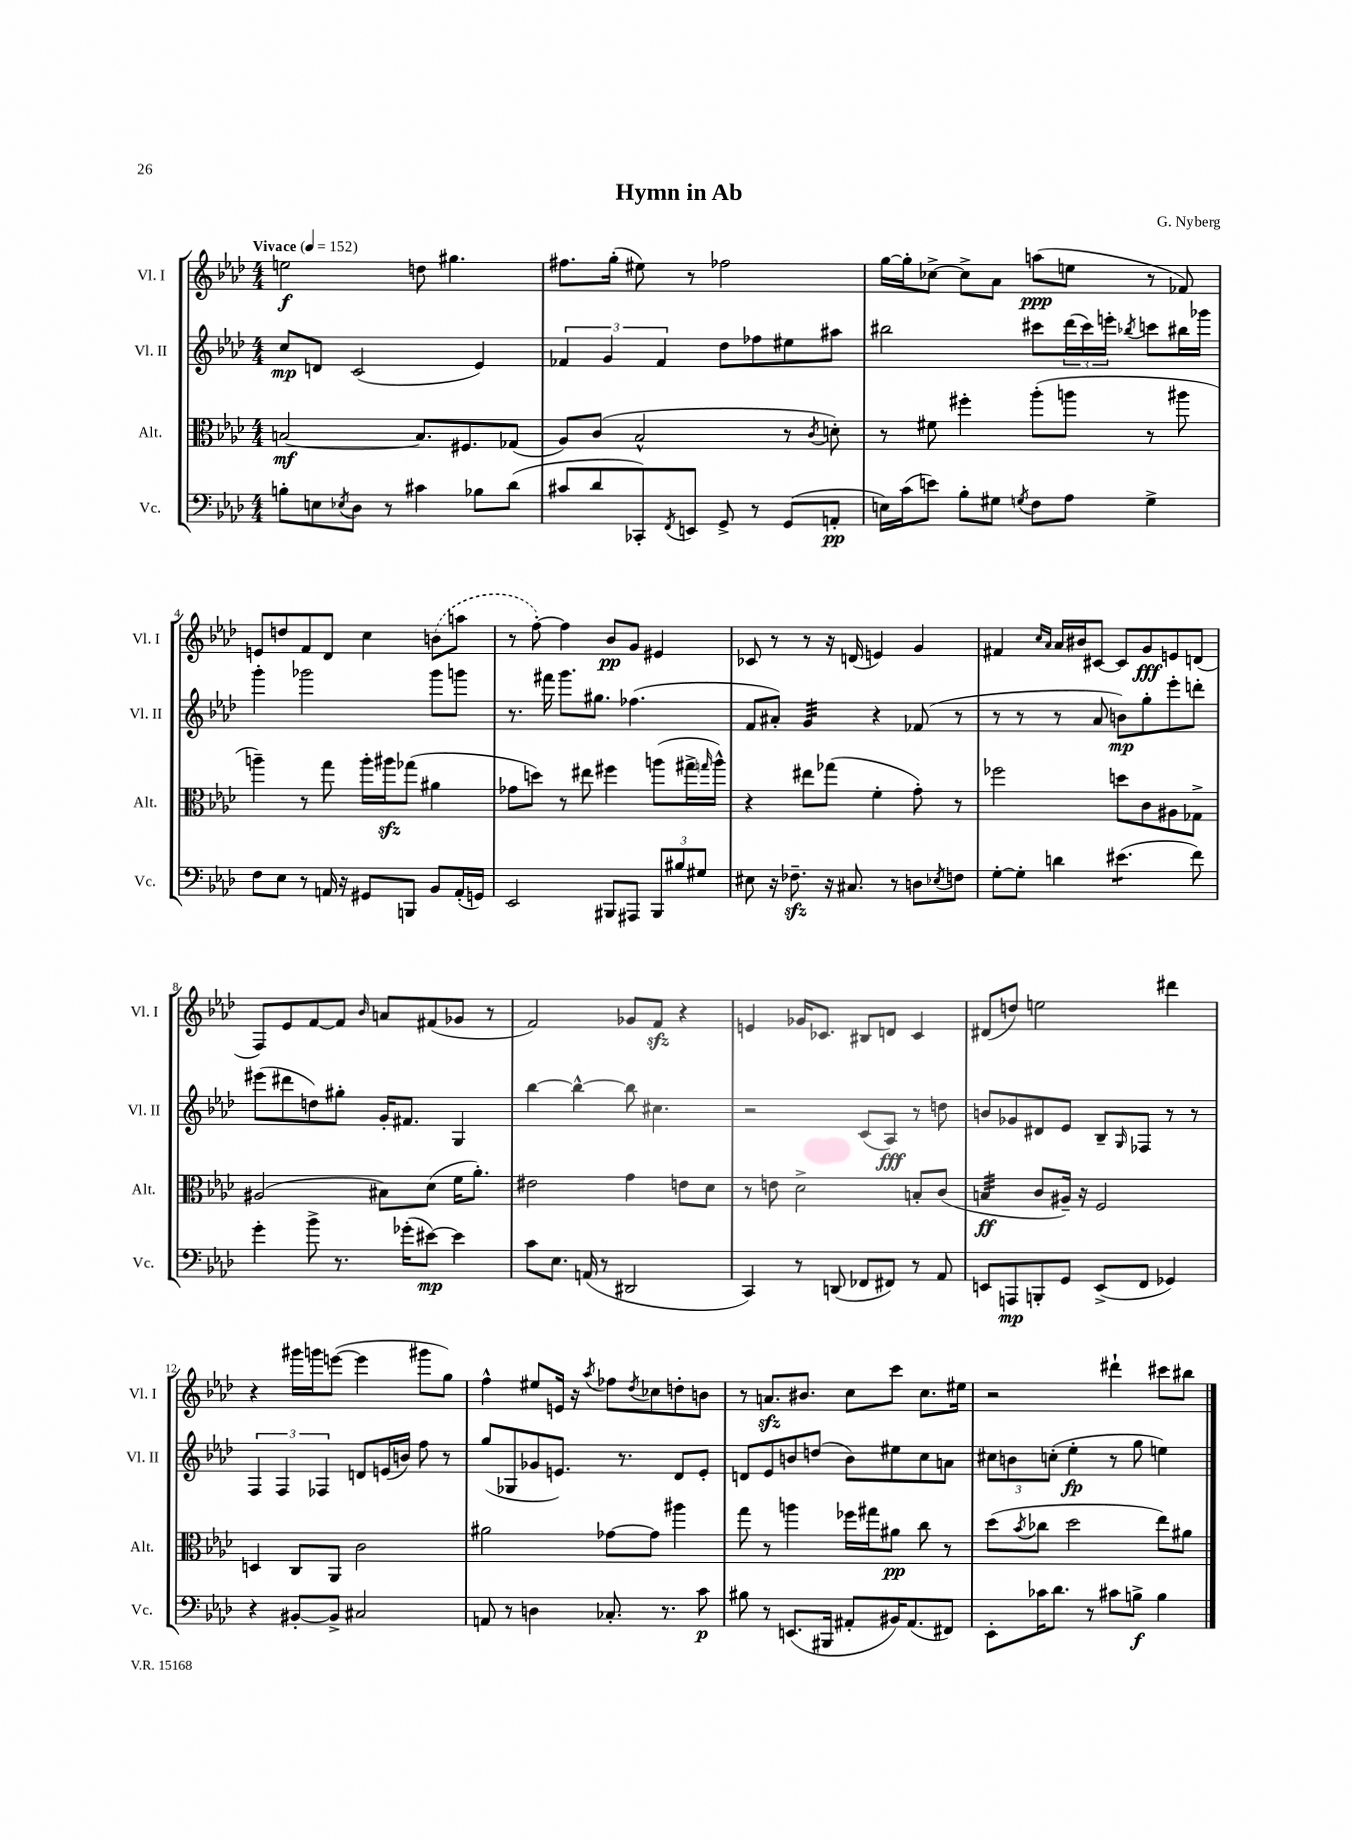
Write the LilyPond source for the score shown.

\header { title = "Hymn in Ab" composer = "G. Nyberg" }
<<
\new StaffGroup <<
\new Staff = "s0" \with { instrumentName = "Vl. I" shortInstrumentName = "Vl. I" } {
    \clef treble \key aes \major \numericTimeSignature \time 4/4 \tempo "Vivace" 4 = 152
    e''2\f d''8 gis''4. |
    fis''8. g''16-.( eis''8) r8 fes''2 |
    g''16~ g''16-. ces''8~-> ces''8-> aes'8 a''8\ppp( e''8 r8 fes'8) |
    e'8 d''8 f'8 des'8 c''4 \once \slurDashed b'8( a''8 |
    r8 f''8~-.) f''4 bes'8\pp g'8 eis'4 |
    ces'8 r8 r8 r16 d'16( e'4) g'4 |
    fis'4 \grace { c''16 aes'16 } aes'16 bis'16 cis'8~ cis'8 g'8\fff e'8 d'8( |
    f8) ees'8 f'8~ f'8 \grace { bes'16 } a'8 fis'8( ges'8 r8 |
    f'2) ges'8 f'8\sfz r4 |
    e'4 ges'16 ces'8. bis8 d'8 ces'4 |
    dis'8( d''8) e''2 dis'''4 |
    r4 gis'''16 g'''16 e'''8~( e'''4 gis'''8 g''8) |
    f''4-^ eis''8 e'16 r16 \acciaccatura { aes''8 } fes''8 \acciaccatura { des''8 } ces''8 d''8-. b'8 |
    r8 a'8.\sfz bis'8. c''8 c'''8 c''8. eis''16 |
    r2 dis'''4-! cis'''8 bis''8 \bar "|." |
}
\new Staff = "s1" \with { instrumentName = "Vl. II" shortInstrumentName = "Vl. II" } {
    \clef treble \key aes \major \numericTimeSignature \time 4/4
    c''8\mp d'8 c'2( ees'4) |
    \tuplet 3/2 { fes'4 g'4 fes'4 } des''8 fes''8 eis''8 ais''8 |
    bis''2 cis'''8 \tuplet 3/2 { des'''16( cis'''16) e'''16-. } \acciaccatura { bes''8 } c'''8 bis''16 ges'''16 |
    g'''4-. ges'''2 ges'''8 g'''8 |
    r8. fis'''16 g'''8. gis''8. fes''4.( |
    f'8 ais'8-.) g'4:32 r4 fes'8( r8 |
    r8 r8 r8 aes'8 b'8\mp) g''8-. ees'''8-. d'''8-. |
    eis'''8( dis'''8 d''8) gis''8-. g'16-. fis'8. g4 |
    bes''4~ bes''4~-^ bes''8 cis''4. |
    r2 c'8( aes8\fff) r8 d''8 |
    b'8 ges'8 dis'8 ees'8 bes8-- \grace { g16 } fes8 r8 r8 |
    \tuplet 3/2 { f4 f4 fes4 } d'8 e'16( b'16) f''8 r8 |
    g''8( ges8 ges'8 e'8.) r8. des'8 e'8-. |
    d'8 ees'8 b'8 d''8( b'8) eis''8 c''8 a'8 |
    \tuplet 3/2 { cis''8 b'8 c''8-.( } ees''4-.\fp r8 g''8 e''4) \bar "|." |
}
\new Staff = "s2" \with { instrumentName = "Alt." shortInstrumentName = "Alt." } {
    \clef alto \key aes \major \numericTimeSignature \time 4/4
    b2~\mf b8. fis8. ges8( |
    aes8) c'8( bes2-^ r8 \acciaccatura { c'8 } d'8-.) |
    r8 fis'8 fis''4-. aes''8-.( a''8 r8 ais''8 |
    a''4--) r8 g''8 a''16-. ais''16\sfz ges''8( ais'4 |
    ges'8 d''8) r8 eis''8 fis''4 a''8( gis''16-> \grace { g''16 } a''16-^) |
    r4 eis''8 ges''8( f'4-. g'8-.) r8 |
    fes''2 d''8 c'8 ais8 ges8-> |
    ais2( bis8) des'8( f'16 aes'8.-.) |
    eis'2 g'4 e'8 des'8 |
    r8 e'8 des'2-> b8-. c'8( |
    b4:32\ff c'8 ais16--) r16 f2 |
    d4 c8 aes,8 c'2 |
    ais'2 ges'8~ ges'8 ais''4 |
    g''8 r8 a''4 fes''16 gis''16 ais'8\pp c''8 r8 |
    des''8( \acciaccatura { bes'8 } ces''8 des''2 ees''8) ais'8 \bar "|." |
}
\new Staff = "s3" \with { instrumentName = "Vc." shortInstrumentName = "Vc." } {
    \clef bass \key aes \major \numericTimeSignature \time 4/4
    b8-. e8 \acciaccatura { ees8 } des8 r8 cis'4 bes8 des'8( |
    cis'8 des'8 ces,8-.) \acciaccatura { f,8 } e,8 g,8-> r8 g,8( a,8-.\pp |
    e16) c'16( e'8) bes8-. gis8 \acciaccatura { g8 } f8 aes8 g4-> |
    f8 ees8 r8 a,16 r16 gis,8 b,,8 bes,8 a,16-.( g,16) |
    ees,2 bis,,8 ais,,8 \tuplet 3/2 { bis,,8 bis8 gis8 } |
    eis8 r16 fes8.--\sfz r16 cis8. r8 d8 \acciaccatura { ees8 } f8 |
    g8~-. g8-. d'4 eis'4.:8( f'8) |
    g'4-. bes'8-> r8. ges'16-.( eis'8~\mp) eis'4 |
    c'8 ees8. a,16( r8 dis,2 |
    c,4) r8 d,8( fes,8 fis,8) r8 aes,8 |
    e,8 a,,8\mp b,,8-. g,8 e,8->( f,8 ges,4) |
    r4 bis,8~-. bis,8-> cis2 |
    a,8 r8 d4 ces8.-. r8. c'8\p |
    bis8 r8 e,8.( bis,,16 ais,8-. bis,16) ais,8.( fis,8) |
    ees,8-. ces'16 des'8. r8 cis'8 b8->\f b4 \bar "|." |
}
>>
>>
